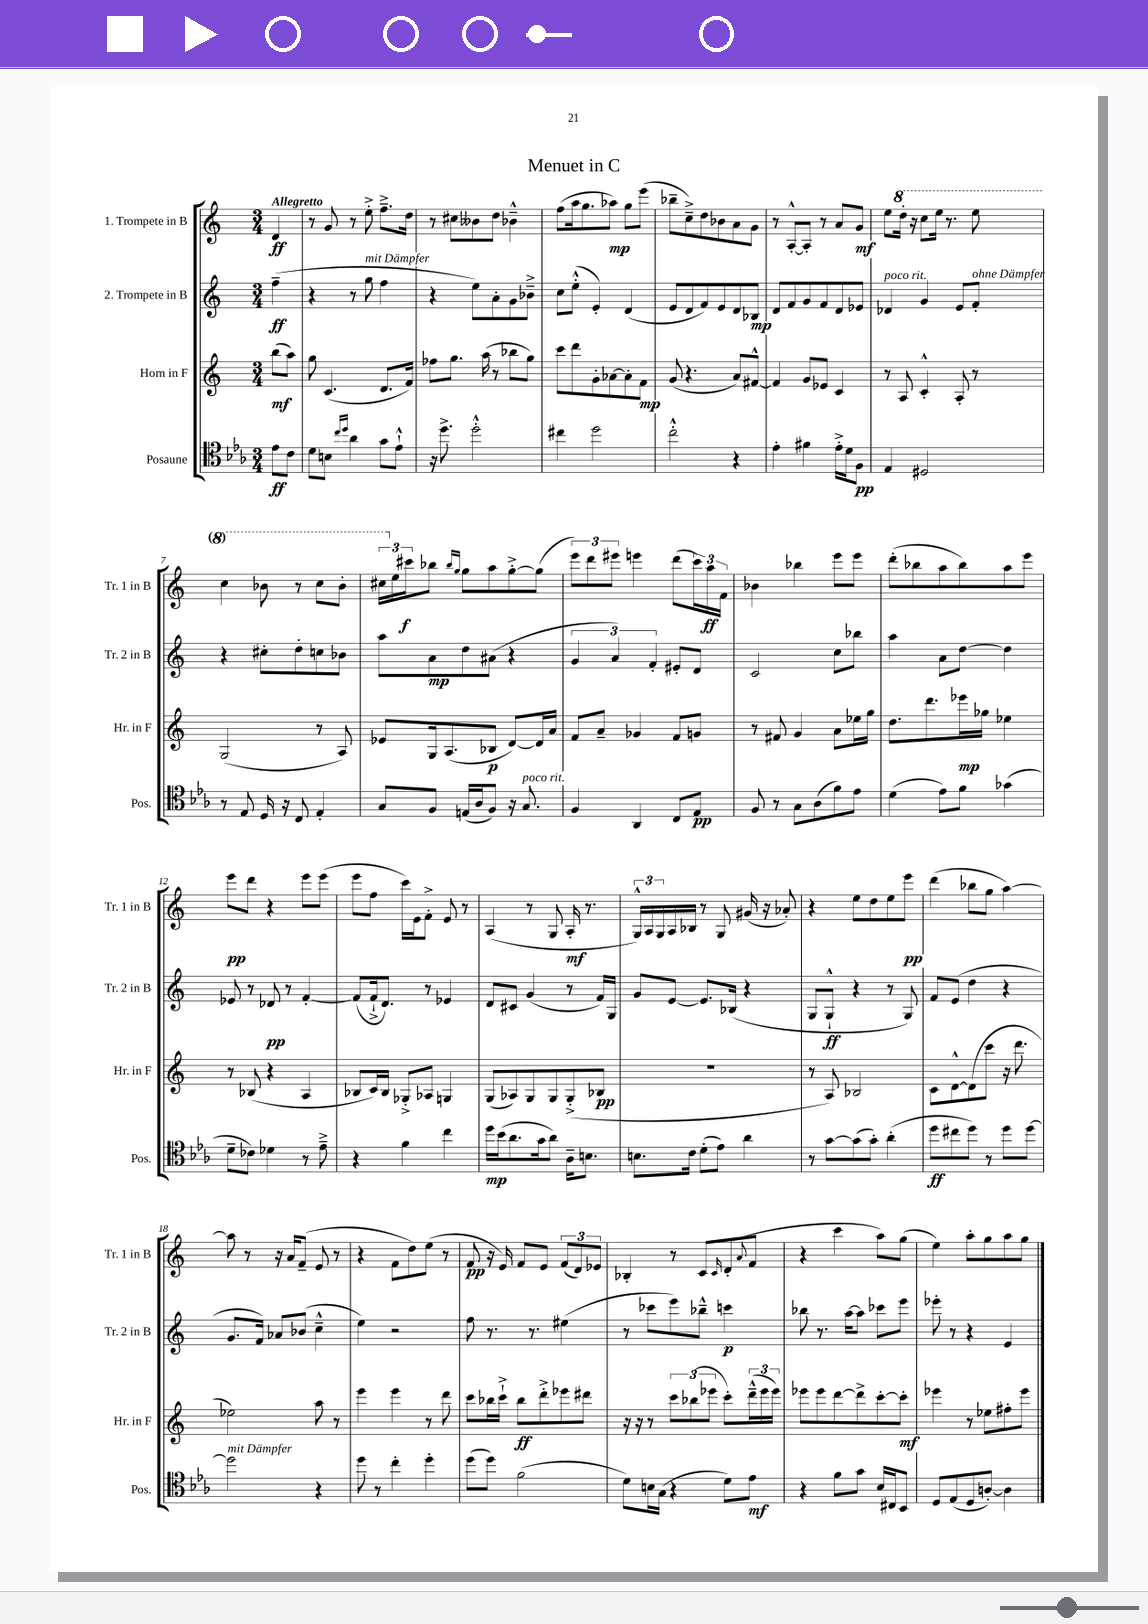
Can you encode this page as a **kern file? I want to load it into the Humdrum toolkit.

**kern	**kern	**kern	**kern
*staff4	*staff3	*staff2	*staff1
*clefC4	*clefG2	*clefG2	*clefG2
*k[b-e-a-]	*k[]	*k[]	*k[]
*M3/4	*M3/4	*M3/4	*M3/4
8e-	(8bb	(4ff~	4d
8c	8aa)	.	.
=	=	=	=
8d	8gg	4r	8r
8B	(4.c	.	8g
16qqcc	.	.	.
16qqdd	.	.	.
4a-	.	8r	8r
.	.	8gg	8ee'^
8g	8.d	4ff	8.ff~^
8e-`^^	.	.	.
.	16f)	.	16dd
=	=	=	=
16r	8ff-	4r	8r
8.dd^	.	.	.
.	8.gg	.	8cc#
2dd'^^	.	8ee)	8b--
.	(16aa	.	.
.	8r	8a'	8dd
.	8bb-	8g	4b-~^^
.	8gg)	8b-~^	.
=	=	=	=
4cc#	8ccc	8cc	(8ff
.	8ddd	(8ee'^^	16aa
.	.	.	8.gg
2dd	8g'	4e')	.
.	[8a-	.	8aa-)
.	8a-']	(4d	8gg
.	8f	.	(8eee
=	=	=	=
2cc'^^	(8g	8e	8bb-~
.	4.r	8d	8cc~^)
.	.	8f)	8dd
.	.	8e	8b-
4r	8a)	8d	8a
.	[8f#^^	8B-	8g
=	=	=	=
4e-'	4f#]	8d	8r
.	.	8f	[8A'^^
4f#	8g	8g	8A']
.	8e-	8f	8r
16e-'^	4c	8d	8a
16d	.	.	.
8F	.	8e-	8g
=	=	=	=
4E-	8r	4d-	8ee
.	8A	.	16ddd'
.	.	.	16r
2D#	4c'^^	4g	8ccc
.	.	.	16eee
.	.	.	8.r
.	8A'	8e	.
.	8r	8f'	8eee
=	=	=	=
8r	(2G	4r	4ccc
8E-	.	.	.
16D	.	8cc#'	8bb-
16r	.	.	.
8C	.	8dd'	8r
4E-'	8r	8cc	8ccc
.	8A)	8b-	8bb-'
=	=	=	=
8G	8e-	8aa	24ccc#
.	.	.	24ee
.	.	.	24ccc#
8F	16G	8a	8bb-
.	(8.A	.	.
.	.	.	16qqbb-
.	.	.	16qqgg
(16E	.	8dd	8gg
16A-	.	.	.
8F)	8B-	(8a#	8aa
16r	[8d)	4r	[8gg'^
8.G	.	.	.
.	16d]	.	(8gg]
.	16a	.	.
=	=	=	=
4F	8f	6g	12eee)
.	.	.	12ddd
.	8a~	.	.
.	.	6a)	12eee#
4AA-	4g-	.	4eee
.	.	6f'	.
8C	8f	8e#'	(8ddd
8E-	8g	8d	24ccc)
.	.	.	24aa
.	.	.	24f
=	=	=	=
8F	8r	2c	4b-
8r	8f#	.	.
8G	4g	.	4bb-
(8A-	.	.	.
8f)	8a	8cc	8eee
8e-	16ee-	8bb-	8eee
.	16gg	.	.
=	=	=	=
(4d	8.dd	4aa	(8ddd'
.	.	.	8bb-
.	8.ddd	.	.
8e-)	.	8a	8aa
8f	16eee-	[8dd	8bb-)
.	16gg-	.	.
(4g-	4ee-	4dd]	8aa
.	.	.	8eee
=	=	=	=
8d~	8r	8e-	8eee
8c-)	(8B-	8r	8ddd
4d-	4r	8d-	4r
.	.	8r	.
8r	4A	[4f'	8eee
8e-~^	.	.	(8eee
=	=	=	=
4r	8B-	(8f]	8eee
.	16c)	16f`^	8ff
.	16B-	8.d)	.
4f	8G-'^	.	16ccc)
.	.	.	16e
.	8A-	8r	8f'^
4cc	4G	4e-	8e
.	.	.	8r
=	=	=	=
16dd	(8G	8d	(4A
(16b-	.	.	.
8.a-	8A-)	8c#	.
.	8G	(4g	8r
16g	.	.	.
8a-)	8G	.	8G
16A-~	(8G'^	8r	16A'
8.B	.	.	8.r
.	8B-	16f)	.
.	.	16G	.
=	=	=	=
8.B	2.r	8g	24G^^)
.	.	.	24A
.	.	.	24G
.	.	[8e	16A
16c	.	.	16B-
(8d'	.	8.e]	8r
8e-)	.	.	8G
.	.	(16B-	.
4a-	.	4r	(16g#
.	.	.	16r
.	.	.	8a-')
=	=	=	=
8r	8r	8G	4r
[8g	8A)	8G`^^	.
(8g]	2B-	4r	8ee
8g')	.	.	8dd
(4a-'	.	8r	8ee
.	.	8G)	8eee
=	=	=	=
8dd	8c	8f	(4ddd
8cc#	[8d^^	(8e	.
8dd)	(8d]	4dd	8bb-
8r	8ccc	.	8gg
8dd	16r	4r	[4aa)
.	8.ddd	.	.
[8dd	.	.	.
=	=	=	=
2dd]	2ee-)	8.g	8aa]
.	.	.	8r
.	.	16f)	.
.	.	8a-	16r
.	.	.	16a
.	.	(8b-	(8f~
4r	8aa	4cc~^^	8e
.	8r	.	8r
=	=	=	=
8dd	4eee	4ee)	4r
8r	.	.	.
4cc'	4eee	2r	8f
.	.	.	8dd)
4dd'	8r	.	(8ee
.	8ddd	.	8r
=	=	=	=
(8dd	8ccc	8ff	8f
8dd)	16bb-	8.r	16r
.	16ccc`^	.	16e)
(2f	8bb-	.	8f
.	.	8.r	.
.	8ddd'^	.	8e
.	8eee-	(4ee#	(12f
.	.	.	12d)
.	8ddd#	.	.
.	.	.	12e-
=	=	=	=
8d)	16r	8r	4B-'
.	16r	.	.
16B	8r	8ccc-	.
(16G	.	.	.
4r	12ccc	8eee)	8r
.	(12bb-	.	.
.	.	8bb-~^^	8c
.	12eee-	.	.
.	.	.	16qqc
8d)	8ccc')	4ccc	(8d'
.	.	.	8qqa
8e-	(24ddd~^^	.	8f
.	24eee-	.	.
.	24eee-)	.	.
=	=	=	=
4r	8eee-	8bb-	4r
.	8eee-	8.r	.
8f	[8ddd	.	4ccc
.	.	[16aa	.
8g	8ddd^]	8aa]	.
16B-	[8ccc'	8ccc-	8aa)
16C#	.	.	.
8BB-	8ccc']	8eee	(8gg
=	=	=	=
8D	4eee-	8eee-'	4ee)
(8E-	.	8r	.
8D	8r	4r	8aa'
[8A')	8ee-	.	8gg
4A]	8ff#'	4e	8aa
.	8eee-	.	8gg
==	==	==	==
*-	*-	*-	*-
